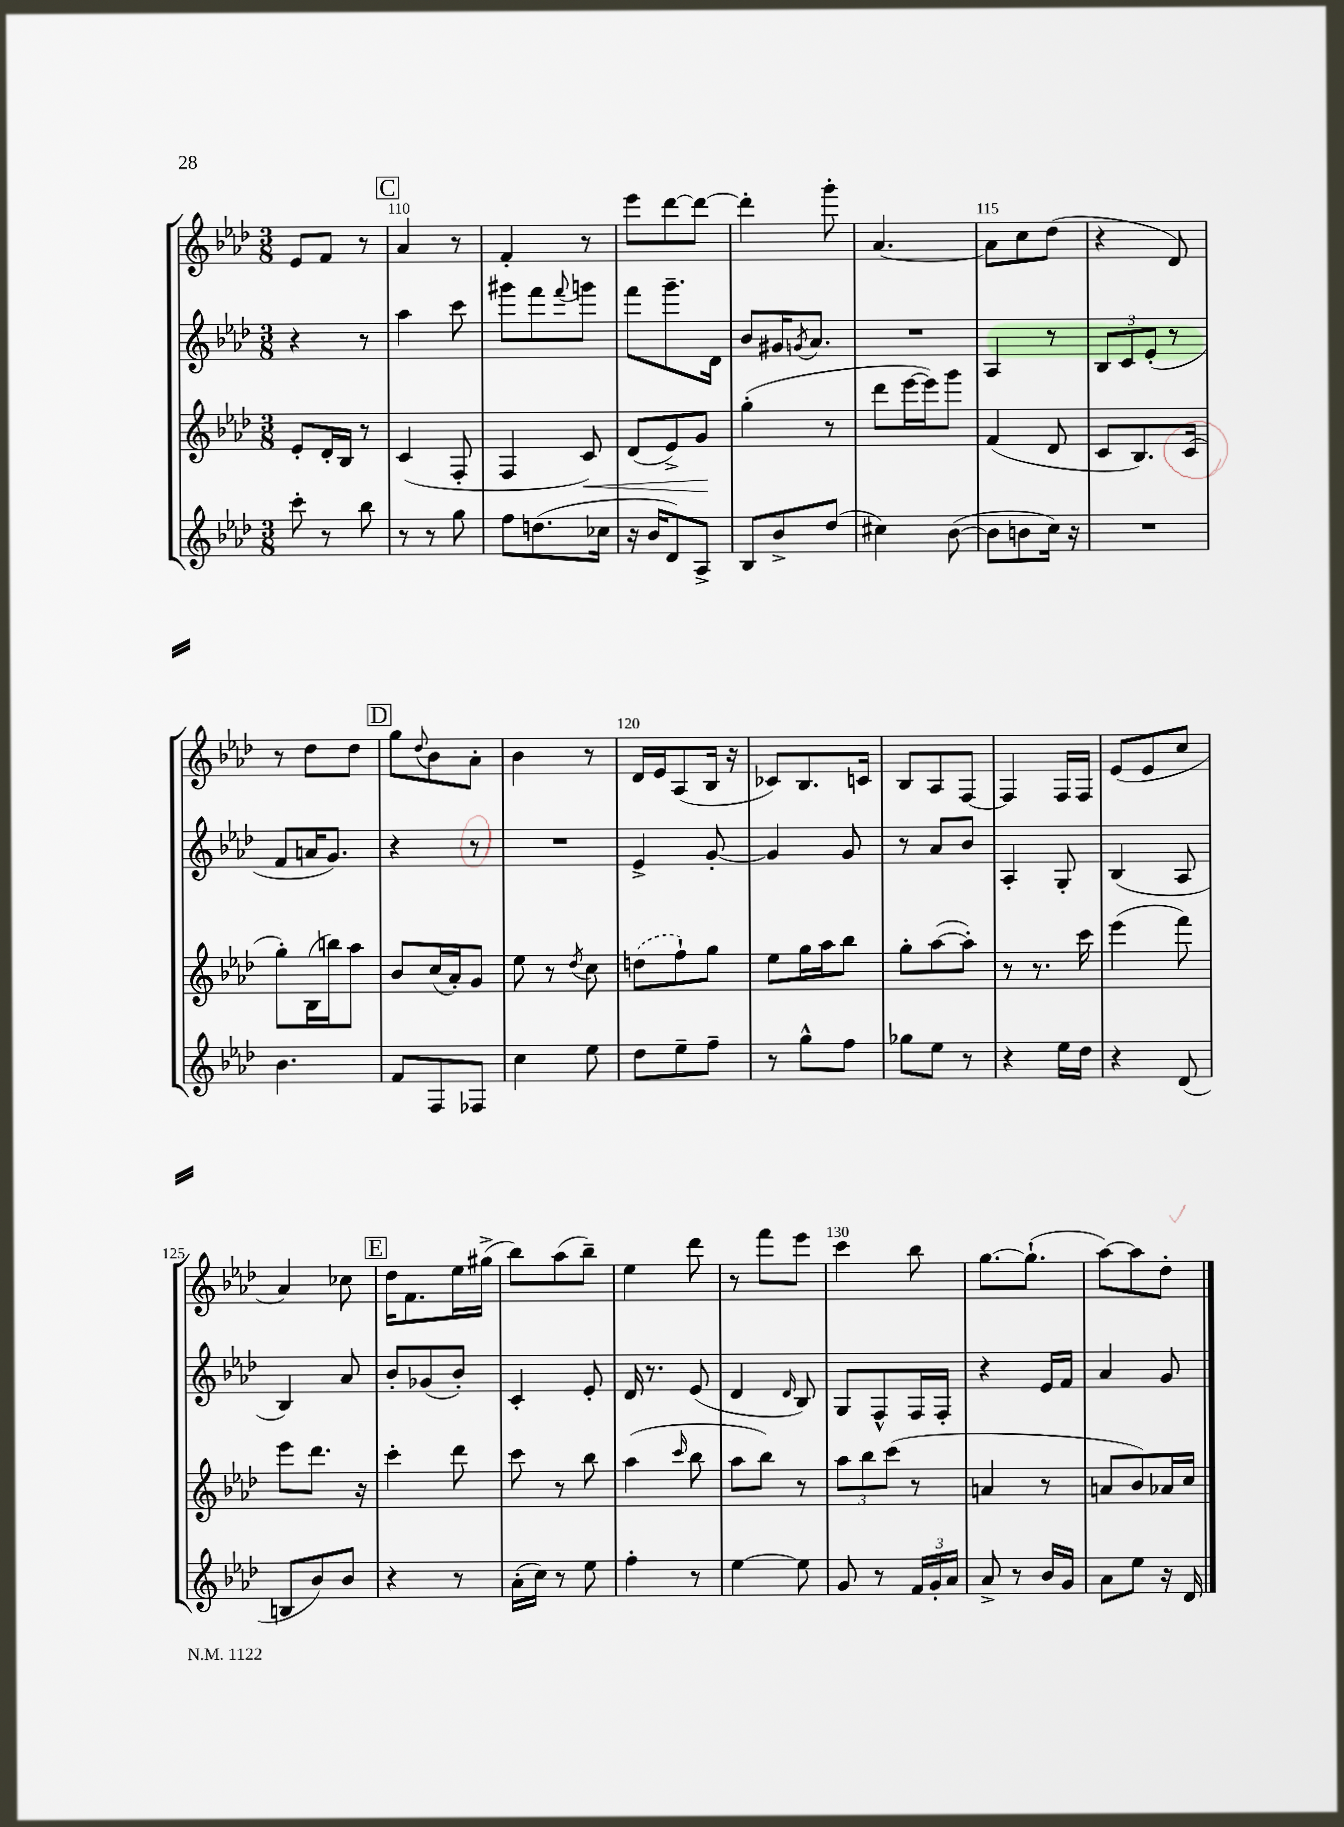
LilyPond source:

<<
\new StaffGroup <<
\new Staff = "s0" {
    \clef treble \key aes \major \numericTimeSignature \time 3/8
    ees'8 f'8 r8 |
    \mark \markup { \box "C" } aes'4 r8 |
    f'4-. r8 |
    ees'''8 des'''8~ des'''8~ |
    des'''4-. g'''8-. |
    aes'4.~ |
    aes'8 c''8 des''8( |
    r4 des'8) |
    r8 des''8 des''8 |
    \mark \markup { \box "D" } g''8 \appoggiatura { des''8 } bes'8 aes'8-. |
    bes'4 r8 |
    des'16 ees'16 aes8( bes16 r16 |
    ces'8) bes8. c'16 |
    bes8 aes8 f8~ |
    f4 f16 f16 |
    ees'8( ees'8 c''8 |
    aes'4) ces''8 |
    \mark \markup { \box "E" } des''16 f'8. ees''16 gis''16->( |
    bes''8) aes''8( bes''8--) |
    ees''4 des'''8 |
    r8 f'''8 ees'''8 |
    c'''4 bes''8 |
    g''8.~ g''8.-!( |
    aes''8~) aes''8 des''8-. \bar "|." |
}
\new Staff = "s1" {
    \clef treble \key aes \major \numericTimeSignature \time 3/8
    r4 r8 |
    \mark \markup { \box "C" } aes''4 c'''8 |
    gis'''8 f'''8 \appoggiatura { f'''8 } g'''8 |
    f'''8 g'''8.-- des'16 |
    bes'8 gis'16 \acciaccatura { g'8 } aes'8. |
    R4. |
    aes4 r8 |
    \tuplet 3/2 { bes8 c'8 ees'8-.( } r8 |
    f'8 a'16 g'8.) |
    \mark \markup { \box "D" } r4 r8 |
    R4. |
    ees'4-> g'8~-. |
    g'4 g'8 |
    r8 aes'8 bes'8 |
    aes4-. g8-. |
    bes4( aes8 |
    bes4) aes'8 |
    \mark \markup { \box "E" } bes'8-. ges'8( bes'8-.) |
    c'4-. ees'8-. |
    des'16 r8. ees'8( |
    des'4 \grace { des'16 } bes8) |
    g8 f8-^ f16 f16-. |
    r4 ees'16 f'16 |
    aes'4 g'8 \bar "|." |
}
\new Staff = "s2" {
    \clef treble \key aes \major \numericTimeSignature \time 3/8
    ees'8-. des'16-. bes16 r8 |
    \mark \markup { \box "C" } c'4( f8-. |
    f4 c'8\<) |
    des'8( ees'8->) g'8\! |
    g''4-.( r8 |
    des'''8 ees'''16~ ees'''16) g'''8 |
    f'4( des'8 |
    c'8 bes8.) c'16( |
    g''8-.) bes16( b''16) aes''8 |
    \mark \markup { \box "D" } bes'8 c''16( aes'16-.) g'8 |
    ees''8 r8 \acciaccatura { des''8 } c''8 |
    \once \slurDashed d''8( f''8-!) g''8 |
    ees''8 g''16 aes''16 bes''8 |
    g''8-. aes''8~( aes''8-.) |
    r8 r8. c'''16 |
    ees'''4( f'''8) |
    ees'''8 des'''8. r16 |
    \mark \markup { \box "E" } c'''4-. des'''8 |
    c'''8 r8 bes''8 |
    aes''4( \grace { c'''16 } bes''8 |
    aes''8 bes''8) r8 |
    \tuplet 3/2 { aes''8 bes''8 c'''8( } r8 |
    a'4 r8 |
    a'8 bes'8) aes'16 c''16 \bar "|." |
}
\new Staff = "s3" {
    \clef treble \key aes \major \numericTimeSignature \time 3/8
    c'''8-. r8 bes''8 |
    \mark \markup { \box "C" } r8 r8 g''8 |
    f''8 d''8.( ces''16 |
    r16 bes'16 des'8) aes8-> |
    bes8 bes'8-> des''8( |
    cis''4) bes'8~( |
    bes'8 b'8 c''16) r16 |
    R4. |
    bes'4. |
    \mark \markup { \box "D" } f'8 f8 fes8 |
    c''4 ees''8 |
    des''8 ees''8-- f''8-- |
    r8 g''8-^ f''8 |
    ges''8 ees''8 r8 |
    r4 ees''16 des''16 |
    r4 des'8( |
    b8 bes'8) bes'8 |
    \mark \markup { \box "E" } r4 r8 |
    aes'16-.( c''16) r8 ees''8 |
    f''4-. r8 |
    ees''4~ ees''8 |
    g'8 r8 \tuplet 3/2 { f'16 g'16-. aes'16 } |
    aes'8-> r8 bes'16 g'16 |
    aes'8 ees''8 r16 des'16 \bar "|." |
}
>>
>>
\layout { \context { \Score currentBarNumber = #109 \override BarNumber.break-visibility = ##(#f #t #t) barNumberVisibility = #(every-nth-bar-number-visible 5) } }
